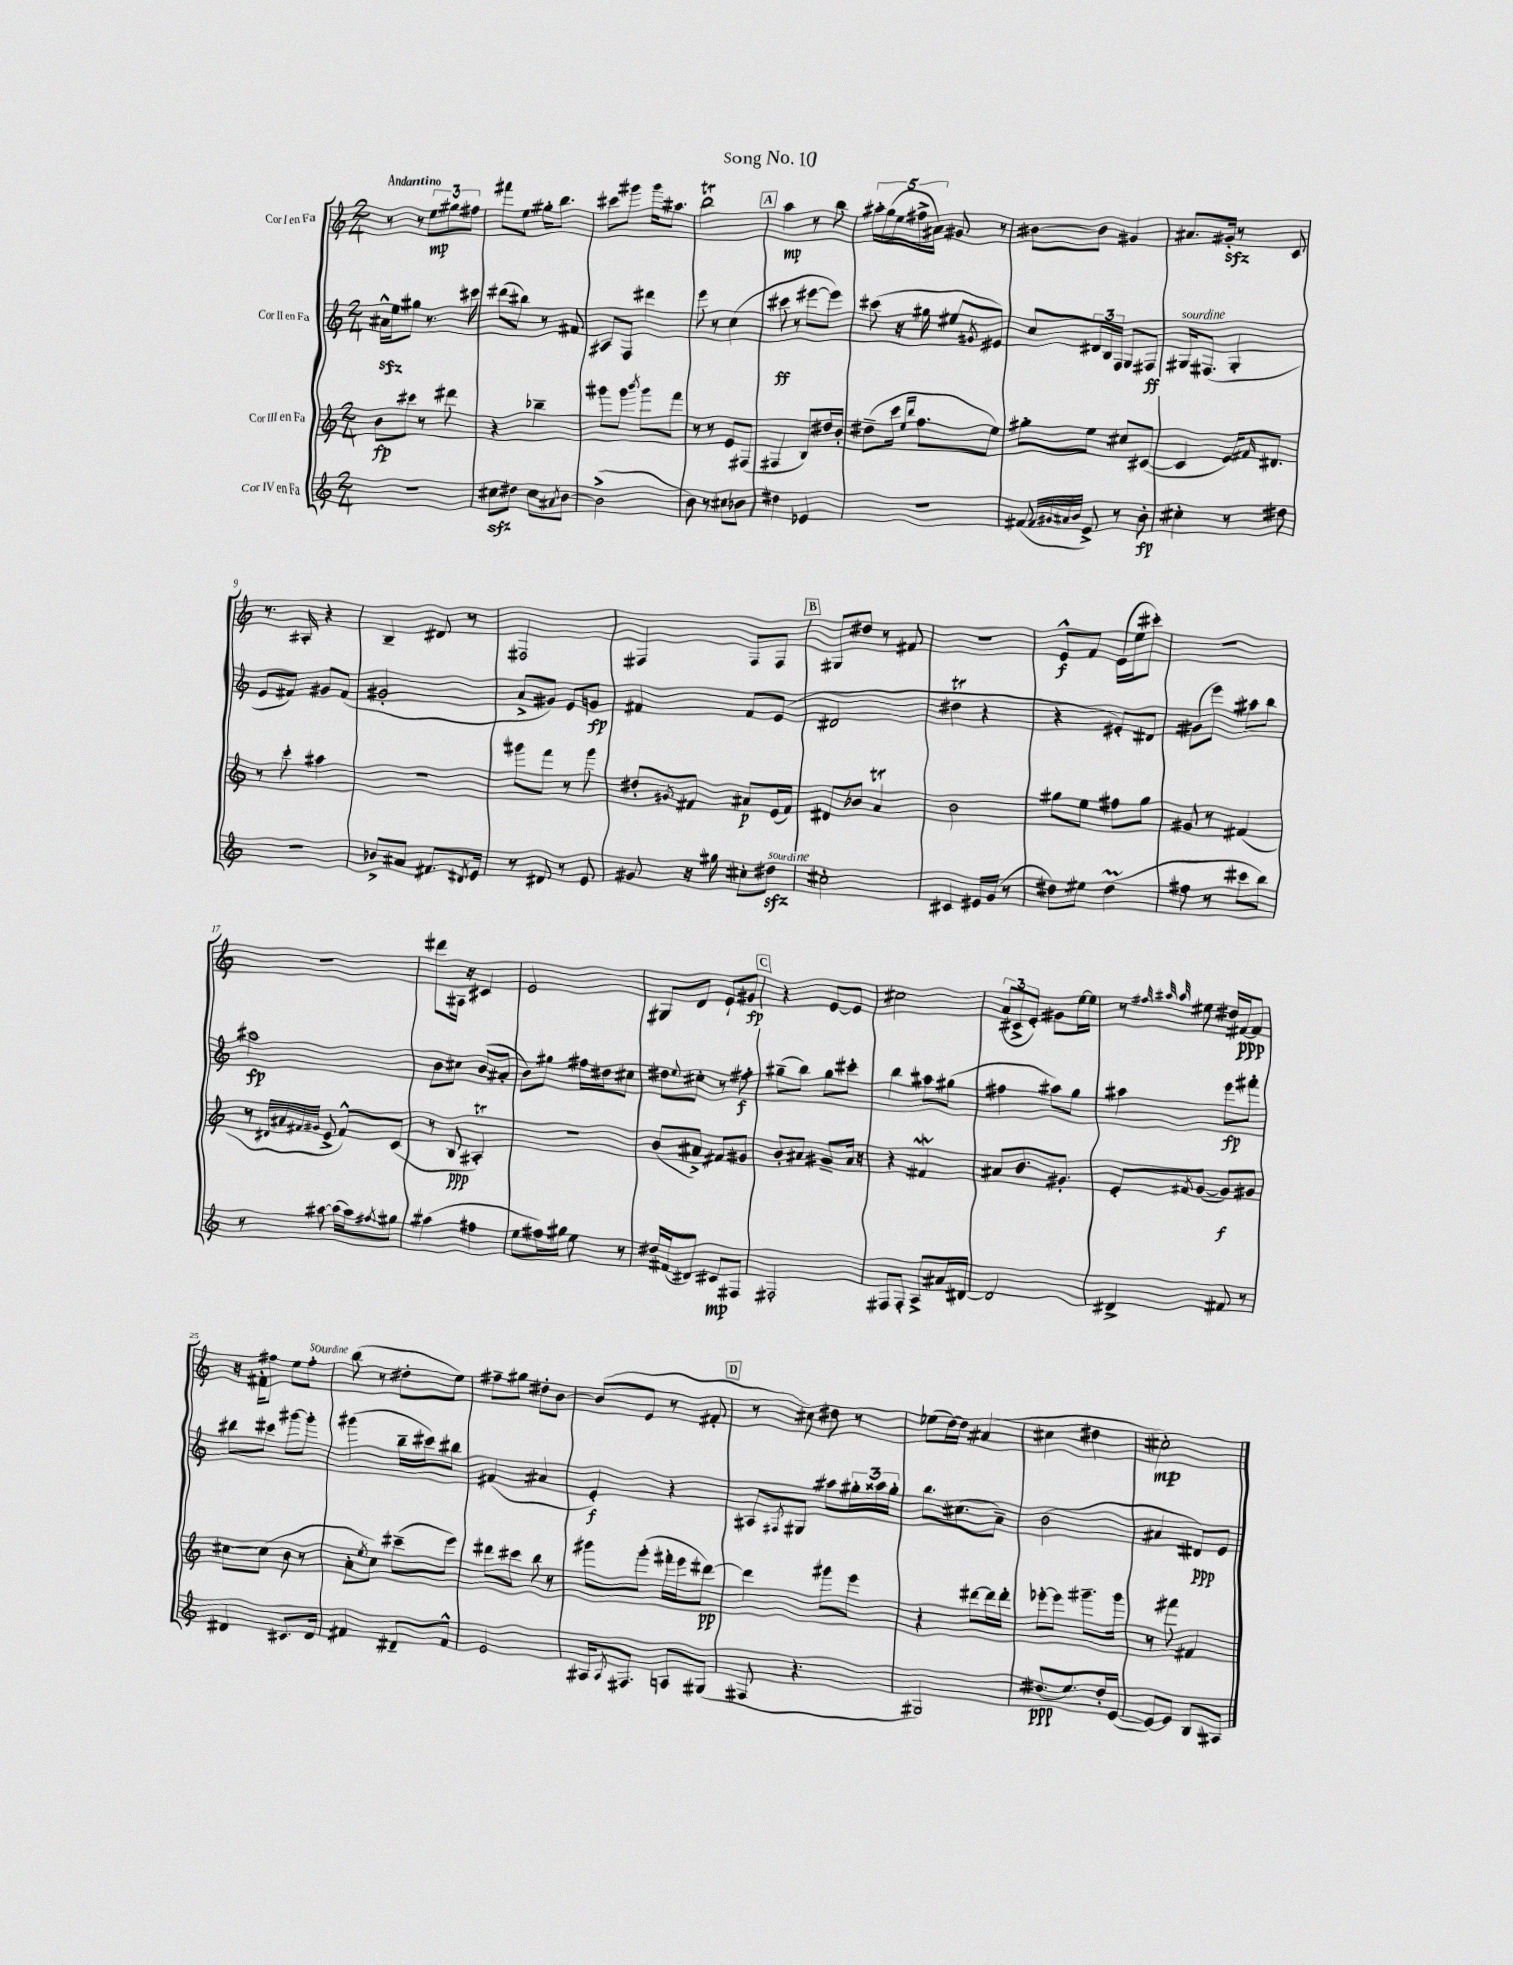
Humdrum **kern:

**kern	**kern	**kern	**kern
*staff4	*staff3	*staff2	*staff1
*clefG2	*clefG2	*clefG2	*clefG2
*k[]	*k[]	*k[]	*k[]
*M2/4	*M2/4	*M2/4	*M2/4
2r	8b	16a#^^	8r
.	.	16ee	.
.	8ccc#	8gg#	8r
.	8r	8.r	12ee
.	.	.	12gg#
.	8ddd#	.	.
.	.	.	12ff#
.	.	16ccc#	.
=	=	=	=
8cc#	4r	(8ddd#	8fff#
8dd#	.	8bb#)	8ee
8cc#	4bb-~	8r	16gg#'
.	.	.	8.bb
8qa#	.	.	.
[8b	.	8f#	.
=	=	=	=
(2b^]	8ggg#	8A#	8ccc#
.	8ggg#	8F	8ggg#
.	8qbbb	.	.
.	8ggg#	4ddd#	16ggg#
.	.	.	8.aa#
.	8fff	.	.
=	=	=	=
8b)	8r	8eee	2bb
8r	8r	8r	.
8cc#	8e	(4cc	.
8b-	(8F#	.	.
=	=	=	=
4dd#	4F#	8ccc#	4aa
.	.	8r	.
4e-	8B)	[8eee#	8r
.	16dd#	8eee#])	8bb
.	16b'	.	.
=	=	=	=
2r	(8dd#~	(8ccc#	20aa#'
.	.	.	(20gg
.	.	.	20ee
.	16ccc	16r	.
.	.	.	20ff#^
.	16qqee	.	.
.	16qqbb	.	.
.	8.ff	16gg#	.
.	.	.	20a#)
.	.	8ee#	8g#
.	.	8qg#	.
.	8ee)	8e#)	8r
=	=	=	=
(8f#	8gg#'	8cc	[8b#
32qqf#	.	.	.
32qqg#	.	.	.
32qqa#	.	.	.
32qqb	.	.	.
8e^)	8ee	24d#	8b#]
.	.	24B	.
.	.	24F	.
8r	8cc#	8G	4g#
8b'	([8c#	8F#	.
=	=	=	=
4cc#'	4c#]	16G#	8.a#
.	.	(8.F#	.
.	.	.	16g#'
8r	16e)	4G#'	8r
.	16qqf#	.	.
.	8.d#	.	.
8dd#	.	.	8c
=	=	=	=
2r	8r	8e	8.r
.	8ccc'	8f#)	.
.	.	.	16A#'
.	4aa#	8g#	4r
.	.	(8f#	.
=	=	=	=
8b-^	2r	2g#'	4B~
8a#	.	.	.
8.f#	.	.	8d#
.	.	.	8r
8qd#	.	.	.
16e	.	.	.
=	=	=	=
8r	8ggg#	8a^	2F#
8d#	8fff	8g#)	.
8r	8r	8e	.
8e	8ggg#	8g	.
=	=	=	=
8g#	8dd#'	4f#	4F#
.	8qg#	.	.
16r	8f#	.	.
16gg#	.	.	.
8cc#'	8a#	8f#	8F#
8dd#	(16e	(8e	8F#
.	16f#)	.	.
=	=	=	=
2cc#'	8d#	2d#	8G#
.	8b-	.	8dd#
.	4a	.	8r
.	.	.	8f#
=	=	=	=
4c#	2b	4dd#	2r
16e#	.	4r	.
(16g	.	.	.
8r	.	.	.
=	=	=	=
8dd#)	8gg#	4r	8e^^
8ee#	8ee	.	8f
(4dd#	8ff#	8e#')	(16e
.	.	.	16ee
.	8gg#	8d#	8ccc#')
=	=	=	=
8ff#	8g#	(8g#	2r
8r	8r	8eee)	.
8ccc#	(4f#	8aa#	.
8bb)	.	8bb	.
=	=	=	=
8r	8r	2aa#	2r
.	32qqd#	.	.
.	32qqa#	.	.
.	32qqf#	.	.
.	32qqg#	.	.
[8aa#	8e^	.	.
(16aa#]	8f#^^)	.	.
16aa#)	.	.	.
8qff#	.	.	.
8gg#	(8c	.	.
=	=	=	=
(4aa#	8r	8b	8ddd#
.	8B	8cc#	16A#
.	.	.	16r
4ff#	4A#')	(8b	4c#
.	.	8a#'	.
=	=	=	=
8ee	2r	8b)	2e
16ff#)	.	8gg#	.
16gg#	.	.	.
8ee	.	16ff#	.
.	.	16dd#	.
8r	.	8cc#	.
=	=	=	=
16dd#	(8b	8dd#	8G#
(16f#	.	.	.
.	.	8qqee	.
8d#)	8a#^)	8cc#'	8d
8c#	8f#	8r	8e`
8F#	8g#	8ff#'	8g#
=	=	=	=
2F#'	8b'	(8gg#~	4r
.	8a#	8bb)	.
.	8g#~	8gg#	[8e
.	16a#	8ccc#'	8e]
.	16r	.	.
=	=	=	=
8F#	4r	4bb	2cc#
8F#'	.	.	.
8A^	4f#	8aa#	.
16a#	.	(8gg#	.
[16d#	.	.	.
=	=	=	=
2d#]	8a#	4ff#	(12a
.	.	.	12c#^
.	8.b	.	.
.	.	.	12e')
.	.	8aa#)	8g#
.	8.g#'	.	.
.	.	8gg	[16ee
.	.	.	16ee]
=	=	=	=
4d#^	8e'	4aa#	8r
.	.	.	32qqff#
.	.	.	32qqaa#
.	8qf#	.	32qqaa#
.	([8g	.	8ee#
8f#	8g])	8eee	16dd#
.	.	.	[16f#
8r	8g#	8fff#'	8f#]
=	=	=	=
4d#	[8cc#	8bb#	16r
.	.	.	16f#'
.	(8cc#]	8ccc#	8ff#
8.c#	8b	[8ggg#	8ee
.	8r	8ggg#']	8ff#'
16d#	.	.	.
=	=	=	=
4f#	8a'	(4ggg#	(8bb
.	8qee	.	.
.	8cc)	.	8r
8d#~	(8ccc#~	16bb~	8dd#'
.	.	16ccc#)	.
8f#^^	8eee)	8bb#	8ee)
=	=	=	=
2e	8ddd#	(4f#	8ff#~
.	8ccc#	.	8gg#
.	8bb	4a#	8dd#'
.	8r	.	[8b
=	=	=	=
16A#	8ggg#	4e')	(8b]
8qA#	.	.	.
8.F#	.	.	.
.	(8ggg#'	.	8e
8A	16fff#'	4r	8r
.	16eee	.	.
(8G#	[8ddd#)	.	8f#'
=	=	=	=
8F#	4ddd#]	8A#	8r
.	.	8qF#	.
4.r	.	8G#	8cc#)
.	8ggg#	8aa#	8dd#
.	8eee	24gg#'	8r
.	.	24aa##	.
.	.	24gg#'	.
=	=	=	=
2G#)	4r	8.bb	(8ee-
.	.	.	[16dd)
.	.	(8.cc#	16dd]
.	[8ddd#	.	(4a#
.	16ddd#]	8a~)	.
.	16ddd#'	.	.
=	=	=	=
(8.dd#	[8eee-'	(2b	4cc#
.	8eee-]	.	.
8.ee)	.	.	.
.	8.ggg#~	.	4dd#
16dd#'	.	.	.
([16e	16ggg#	.	.
=	=	=	=
8e_)	8r	4a#	2cc#')
8e]	8fff#	.	.
8B	4f#	8d#)	.
8A#	.	8e	.
==	==	==	==
*-	*-	*-	*-
